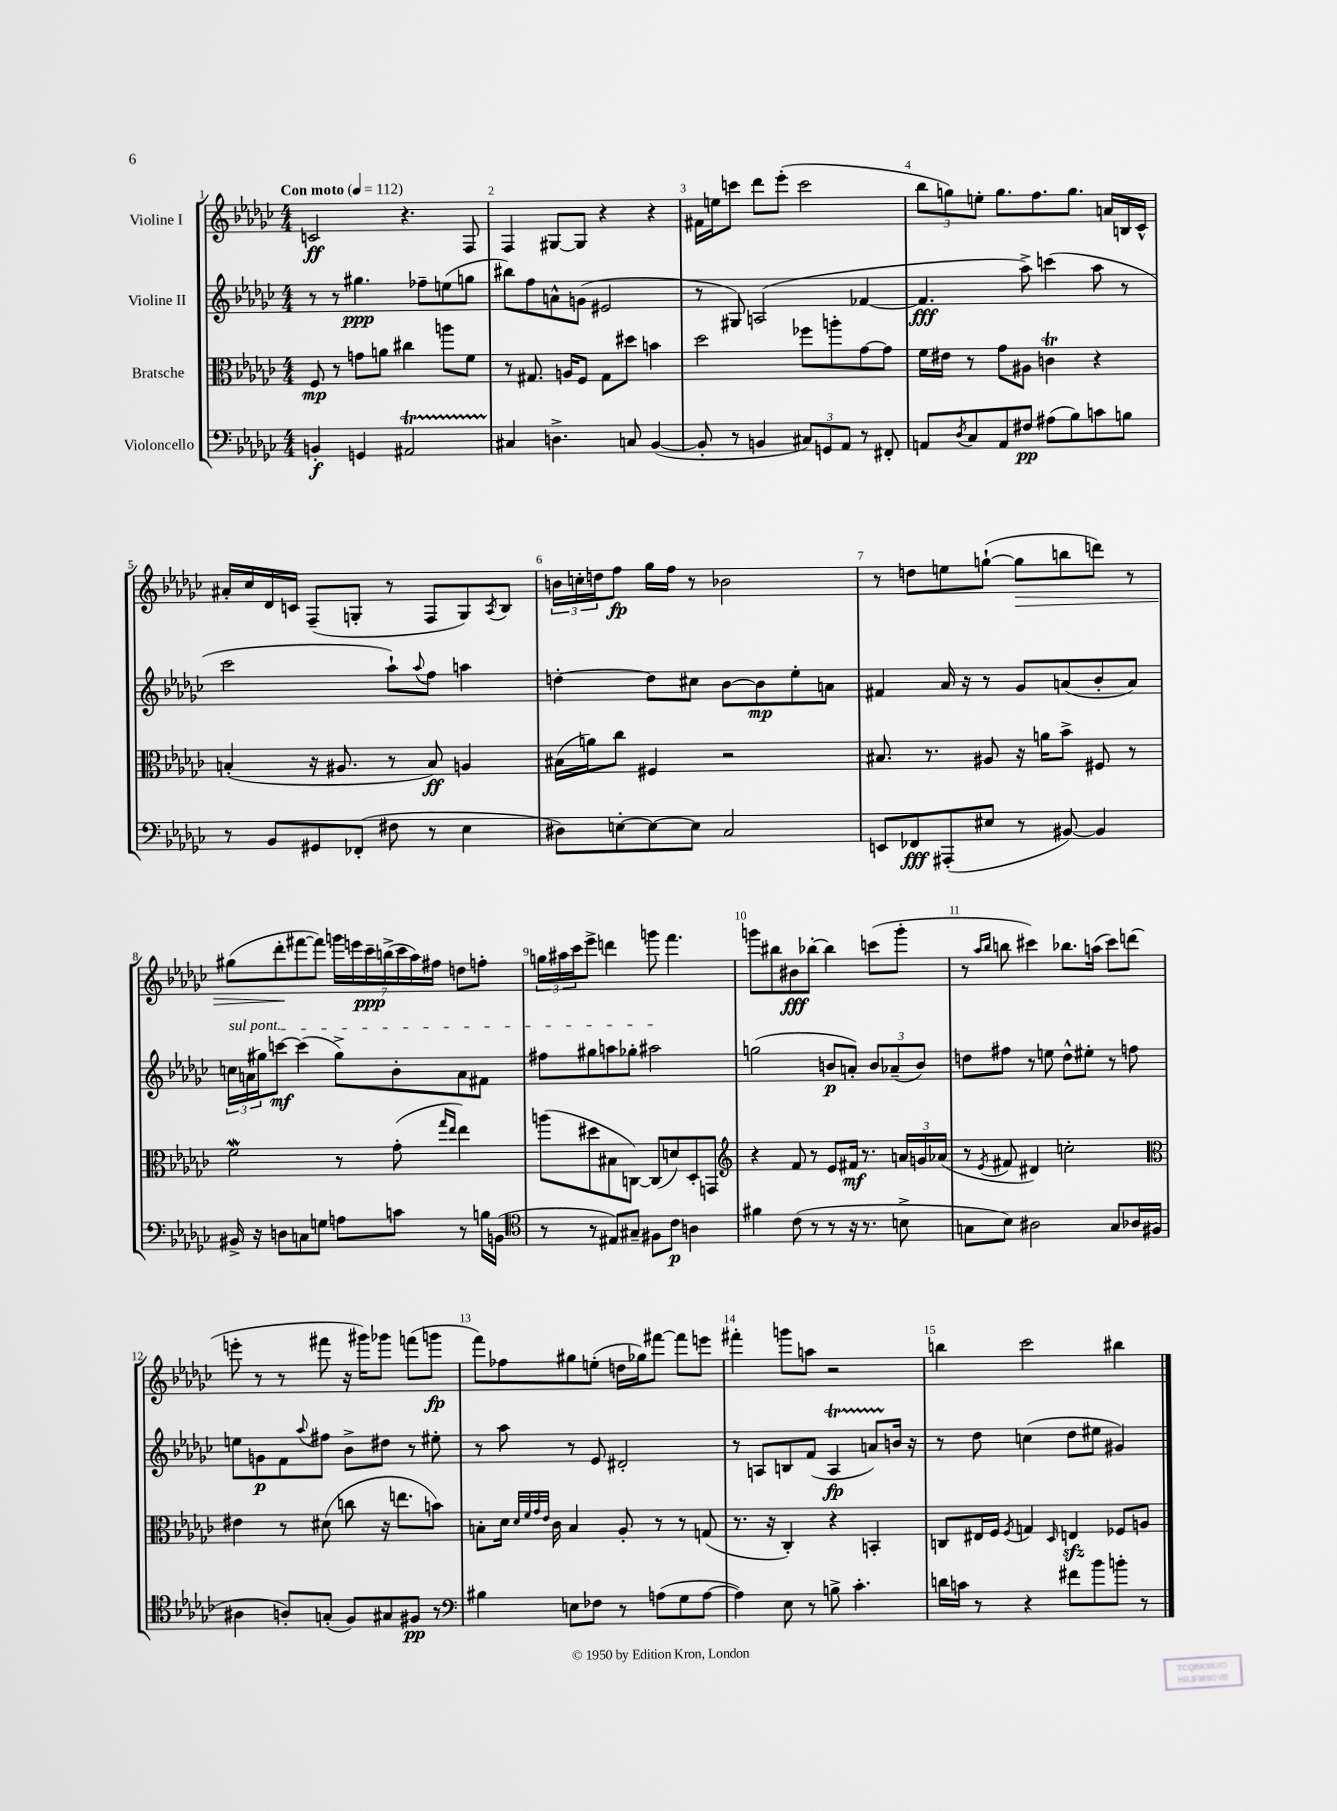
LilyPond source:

<<
\new StaffGroup <<
\new Staff = "s0" \with { instrumentName = "Violine I" } {
    \clef treble \key ges \major \numericTimeSignature \time 4/4 \tempo "Con moto" 4 = 112
    c'2\ff r4. f8 |
    f4 gis8~ gis8 r4 r4 |
    fis'16 e''16 c'''8 des'''8 ees'''8-.( c'''2 |
    \tuplet 3/2 { bes''8 g''8) e''8-. } g''8. f''8. g''8. a'16 b16 ces'16-^ |
    ais'16-. ces''16 des'16 c'16 f8--( g8-. r8 f8 g8) \acciaccatura { aes8 } bes8 |
    \tuplet 3/2 { b'16 c''16-. d''16 } f''8\fp ges''16 f''16 r8 bes'2 |
    r8 d''8 e''8 g''8~-!( g''8\> b''8 d'''8) r8 |
    gis''8( des'''8-.\! fis'''8~ fis'''8) \tuplet 7/4 { g'''16 e'''16 ces'''16--\ppp b''16->( ces'''16 aes''16) fis''16 } d''8 f''8-. |
    \tuplet 3/2 { g''16 ais''16 ces'''16 } ees'''8-> d'''4 g'''8 f'''4. |
    g'''8 bis''8 bis'8\fff bes''8~-. bes''4 c'''8( g'''8-. |
    r8 \grace { aes''16 bes''16 } b''8 cis'''4) bes''8. a''16( cis'''8) d'''8( |
    e'''8-. r8 r8 fis'''8 r16 gis'''16) ges'''8 f'''8( g'''8\fp |
    f'''8) fes''8 gis''8 e''8-.( d''16 ges''16) fis'''8~ fis'''8 e'''8 |
    fis'''4-. g'''8 a''8 r2 |
    b''4 ces'''2 bis''4 \bar "|." |
}
\new Staff = "s1" \with { instrumentName = "Violine II" } {
    \clef treble \key ges \major \numericTimeSignature \time 4/4
    r8 r8 gis''4.\ppp fes''8-- e''8( g''8 |
    bis''8) f''8 a'8-^ g'8( eis'2 |
    r8 gis8) a2( fes'4~ |
    fes'4.\fff aes''8->) c'''4( aes''8 r8 |
    ces'''2 aes''8-!) \appoggiatura { aes''8 } f''8 a''4 |
    d''4~-. d''8 cis''8 bes'8~ bes'8\mp ees''8-. a'8 |
    fis'4 aes'16 r16 r8 ges'8 a'8( bes'8-. a'8) |
    \tuplet 3/2 { \once \override TextSpanner.bound-details.left.text = \markup { \italic "sul pont." } c''16\startTextSpan a'16( gis''16) } c'''8~\mf c'''4( gis''8->) bes'8-. a'8 fis'8 |
    fis''8 gis''8 a''8 ges''8-. ais''2\stopTextSpan |
    g''2( b'8\p a'8-.) \tuplet 3/2 { b'8 aes'8--( b'8) } |
    d''8 fis''8 r8 e''8 d''8-^ eis''8-. r8 f''8 |
    e''8 g'8\p f'8 \appoggiatura { aes''8 } fis''8 bes'8-> dis''8 r8 eis''8-. |
    r8 aes''8 r8 ees'8 dis'2-. |
    r8 a8 b8 f'8( a4\startTrillSpan\fp a'8) b'16\stopTrillSpan r16 |
    r8 des''8 c''4( des''8 eis''8 gis'4) \bar "|." |
}
\new Staff = "s2" \with { instrumentName = "Bratsche" } {
    \clef alto \key ges \major \numericTimeSignature \time 4/4
    f8\mp r8 g'8 a'8 cis''4 a''8 f'8 |
    r8 gis8. a16 f8 gis8 dis''8 b'4 |
    des''2 fes''8 a''8-. ges'8~ ges'8 |
    f'16 eis'16 r8 ges'8 ais8 c'4\trill r4 |
    b4-.( r16 ais8. r8 b8\ff) a4 |
    bis16( a'16) ces''8 fis4 r2 |
    bis8. r8. ais8 r16 a'16 bes'8-> fis8 r8 |
    f'2\mordent r8 ges'8-.( \grace { ges''16 ees''16 } ees''4) |
    a''8( dis''8 bis8 c8~) c8( d'8) des8-. g,8 |
    \clef treble r4 f'8 r8 ees'8 fis'16\mf r8. \tuplet 3/2 { a'16 g'16 aes'16( } |
    r8 \acciaccatura { ees'8 } fis'8 dis'4) c''2-. |
    \clef alto eis'4 r8 dis'8( c''8 r16 e''8. b'8) |
    b8-. des'16 \grace { des'32 f'32 ges'32 ees'32 } ces'16 b4 aes8-. r8 r8 g8( |
    r8. r16 ces4-.) r4 b,4-. |
    c8 eis16 f16 \acciaccatura { f8 } g4 \grace { des16 } e4\sfz fes8 a8 \bar "|." |
}
\new Staff = "s3" \with { instrumentName = "Violoncello" } {
    \clef bass \key ges \major \numericTimeSignature \time 4/4
    b,4-.\f g,4 ais,2\startTrillSpan |
    cis4\stopTrillSpan d4.-> c8 bes,4~( |
    bes,8-. r8 b,4 \tuplet 3/2 { cis8) g,8 aes,8 } r8 fis,8-. |
    a,8 \acciaccatura { des8 } ces8 a,8 fis8\pp ais8( bes8) c'8 b8 |
    r8 bes,8 gis,8 fes,8-.( fis8 r8 ees4 |
    dis8) e8~-. e8~ e8 ces2 |
    e,8 fes,8\fff ais,,8-.( eis8 r8 bis,8~) bis,4 |
    bis,16-> r16 d8 c8 g8 a8 c'8 r8 b16 b,16( |
    \clef tenor r8 r8 eis8) gis8-- fis8 ces'8\p a4 |
    fis'4 ces'8( r8 r8 r16 r8. b8-> |
    g8 bes8) ais2 g8 aes16 fis16( |
    ais4 a8-.) g8-.( f8) gis8 fis8\pp r8 |
    \clef bass bis4 e8 fes8 r8 a8( ges8 a8~ |
    a4) ees8 r8 b8-> ces'4.-. |
    d'16 c'16 r8 r4 fis'8 bes'8 b'8-. r8 \bar "|." |
}
>>
>>
\layout { \context { \Score \override BarNumber.break-visibility = ##(#f #t #t) barNumberVisibility = #all-bar-numbers-visible } }
